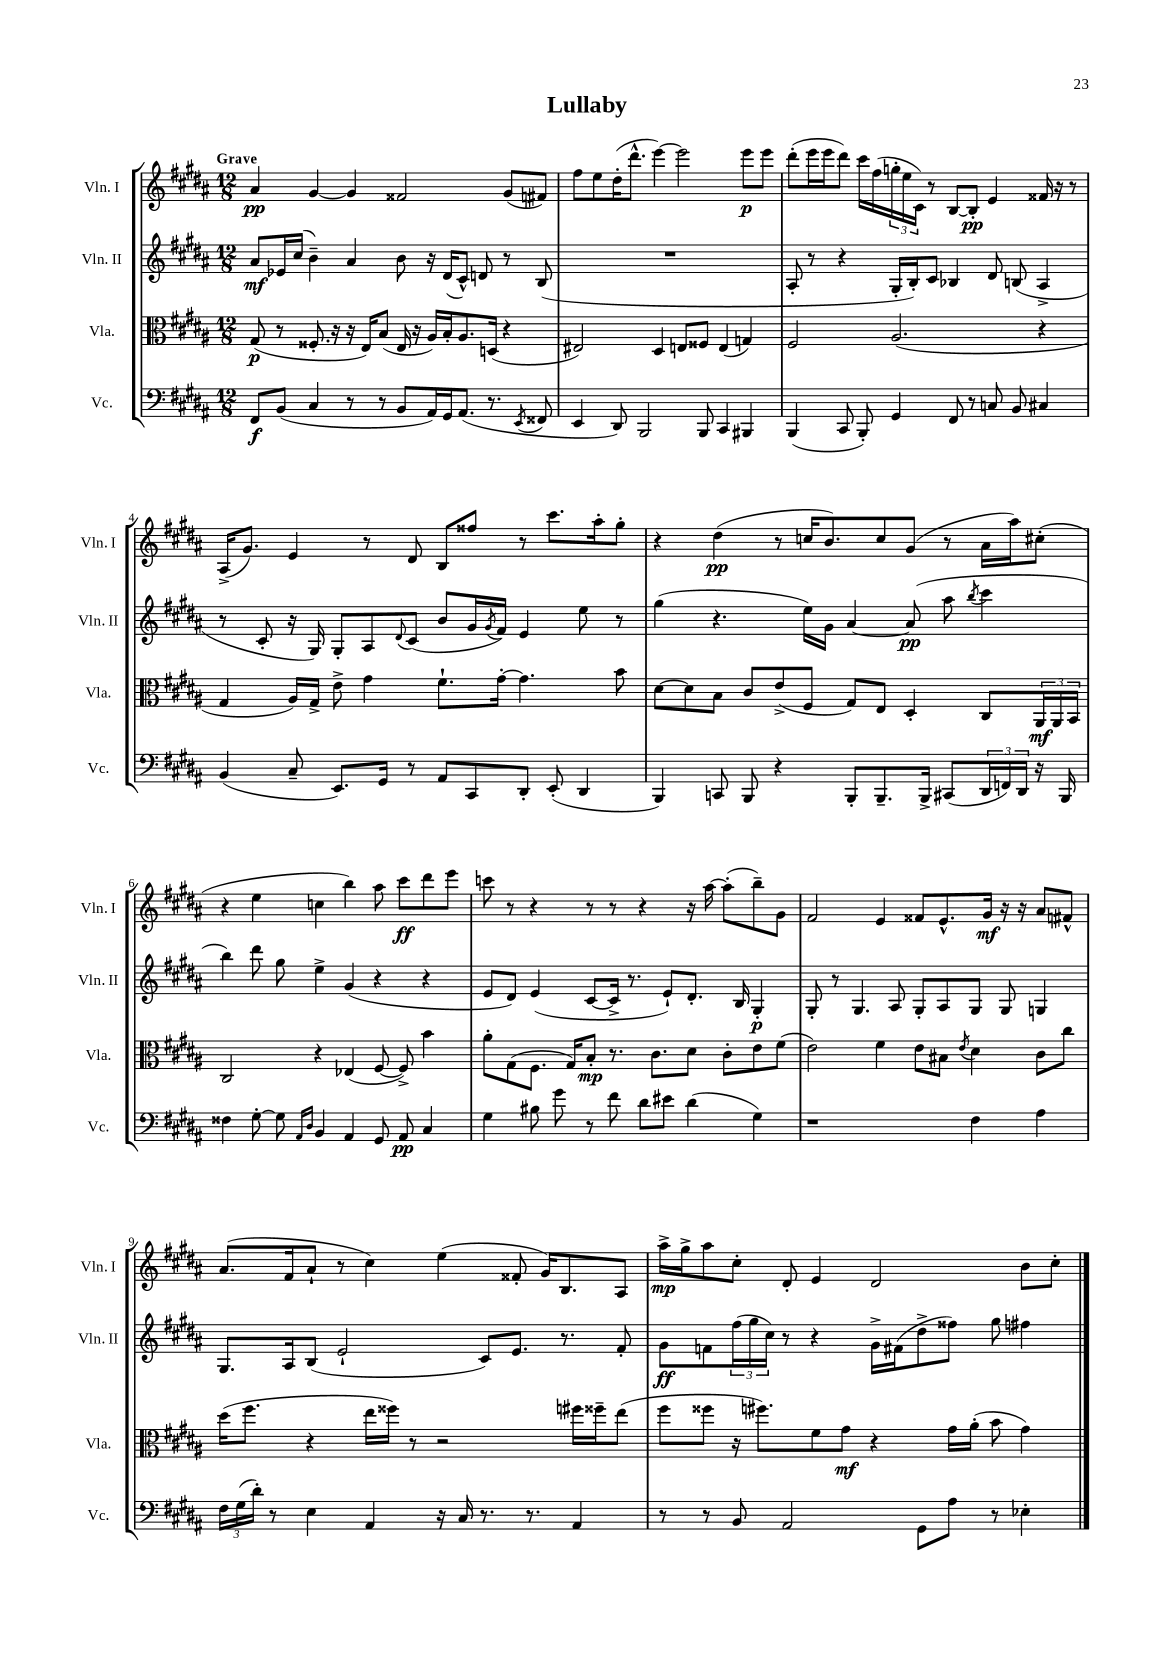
\header { title = "Lullaby" }
<<
\new StaffGroup <<
\new Staff = "s0" \with { instrumentName = "Vln. I" shortInstrumentName = "Vln. I" } {
    \clef treble \key b \major \numericTimeSignature \time 12/8 \tempo "Grave"
    ais'4\pp gis'4~ gis'4 fisis'2 gis'8( fis'8) |
    fis''8 e''8 dis''16-.( dis'''8.-^ e'''4~) e'''2 e'''8\p e'''8 |
    dis'''8-.( e'''16 e'''16 dis'''8) cis'''16 fis''16( \tuplet 3/2 { g''16-. e''16 cis'16) } r8 b8~ b8-.\pp e'4 fisis'16 r16 r8 |
    ais16->( gis'8.) e'4 r8 dis'8 b8 fisis''8 r8 cis'''8. ais''16-. gis''8-. |
    r4 dis''4\pp( r8 c''16 b'8.) c''8 gis'8( r8 ais'16 ais''16) cis''8-.( |
    r4 e''4 c''4 b''4) ais''8 cis'''8\ff dis'''8 e'''8 |
    c'''8 r8 r4 r8 r8 r4 r16 ais''16~ ais''8-.( b''8--) gis'8 |
    fis'2 e'4 fisis'8 e'8.-^ gis'16\mf r16 r16 ais'8 fis'8-^ |
    ais'8.( fis'16 ais'8-! r8 cis''4) e''4( fisis'8-. gis'16) b8. ais8 |
    ais''16->\mp gis''16-> ais''8 cis''8-. dis'8-. e'4 dis'2 b'8 cis''8-. \bar "|." |
}
\new Staff = "s1" \with { instrumentName = "Vln. II" shortInstrumentName = "Vln. II" } {
    \clef treble \key b \major \numericTimeSignature \time 12/8
    ais'8\mf ees'16 cis''16( b'4--) ais'4 b'8 r16 dis'16( cis'8-^) d'8 r8 b8( |
    R1. |
    ais8-. r8 r4 gis16-. b16-.) cis'8 bes4 dis'8 b8( ais4-> |
    r8 cis'8-. r16 gis16) gis8-. ais8 \appoggiatura { dis'8 } cis'8( b'8 gis'16 \acciaccatura { gis'8 } fis'16) e'4 e''8 r8 |
    gis''4( r4. e''16) gis'16 ais'4~ ais'8\pp( ais''8 \acciaccatura { b''8 } cis'''4 |
    b''4) dis'''8 gis''8 e''4-> gis'4( r4 r4 |
    e'8 dis'8) e'4( cis'8~ cis'16-> r8. e'8-!) dis'8.-. b16 gis4-.\p |
    gis8-. r8 gis4. ais8 gis8-. ais8 gis8 gis8 g4 |
    gis8. ais16 b8( e'2-! cis'8) e'8. r8. fis'8-. |
    gis'8\ff f'8 \tuplet 3/2 { fis''16( gis''16 cis''16) } r8 r4 gis'16-> fis'16( dis''8-> fisis''8) gis''8 fis''4 \bar "|." |
}
\new Staff = "s2" \with { instrumentName = "Vla." shortInstrumentName = "Vla." } {
    \clef alto \key b \major \numericTimeSignature \time 12/8
    gis8\p( r8 fisis8.-. r16 r16 e16) b8( e16 r16 ais16) b16-. ais8. d16( r4 |
    eis2) dis4 e8 fisis8 e4( g4) |
    fis2 ais2.( r4 |
    gis4 ais16) gis16-> e'8-> gis'4 fis'8.-! gis'16~-. gis'4. b'8 |
    dis'8~ dis'8 b8 cis'8 e'8->( fis8 gis8) e8 dis4-. cis8 \tuplet 3/2 { ais,16\mf ais,16 b,16 } |
    cis2 r4 ees4( fis8~ fis8->) b'4 |
    ais'8-. gis8( fis8. gis16) b8-.\mp r8. cis'8. dis'8 cis'8-. e'8 fis'8( |
    e'2) fis'4 e'8 bis8 \acciaccatura { e'8 } dis'4 cis'8 cis''8 |
    dis''16( fis''8. r4 e''16 fisis''16) r8 r2 fis''16 fisis''16-- e''8( |
    fis''8 fisis''8 r16 fis''8.) fis'8 gis'8\mf r4 gis'16 ais'16-.( b'8 gis'4) \bar "|." |
}
\new Staff = "s3" \with { instrumentName = "Vc." shortInstrumentName = "Vc." } {
    \clef bass \key b \major \numericTimeSignature \time 12/8
    fis,8\f b,8( cis4 r8 r8 b,8 ais,16) gis,16 ais,8.( r8. \acciaccatura { e,8 } fisis,8 |
    e,4 dis,8) b,,2 b,,8 cis,4 bis,,4 |
    b,,4( cis,8 b,,8-.) gis,4 fis,8 r8 c8 b,8 cis4 |
    b,4( cis8-- e,8.) gis,16 r8 ais,8 cis,8 dis,8-. e,8-.( dis,4 |
    b,,4) c,8 b,,8 r4 b,,8-. b,,8.-- b,,16-> cis,8( \tuplet 3/2 { dis,16 f,16) dis,16 } r16 b,,16 |
    fisis4 gis8~-. gis8 \grace { ais,16 dis16 } b,4 ais,4 gis,8 ais,8\pp cis4 |
    gis4 bis8 gis'8 r8 fis'8 dis'8 eis'8 dis'4( gis4) |
    r1 fis4 ais4 |
    \tuplet 3/2 { fis16 gis16( dis'16-.) } r8 e4 ais,4 r16 cis16 r8. r8. ais,4 |
    r8 r8 b,8 ais,2 gis,8 ais8 r8 ees4-. \bar "|." |
}
>>
>>
